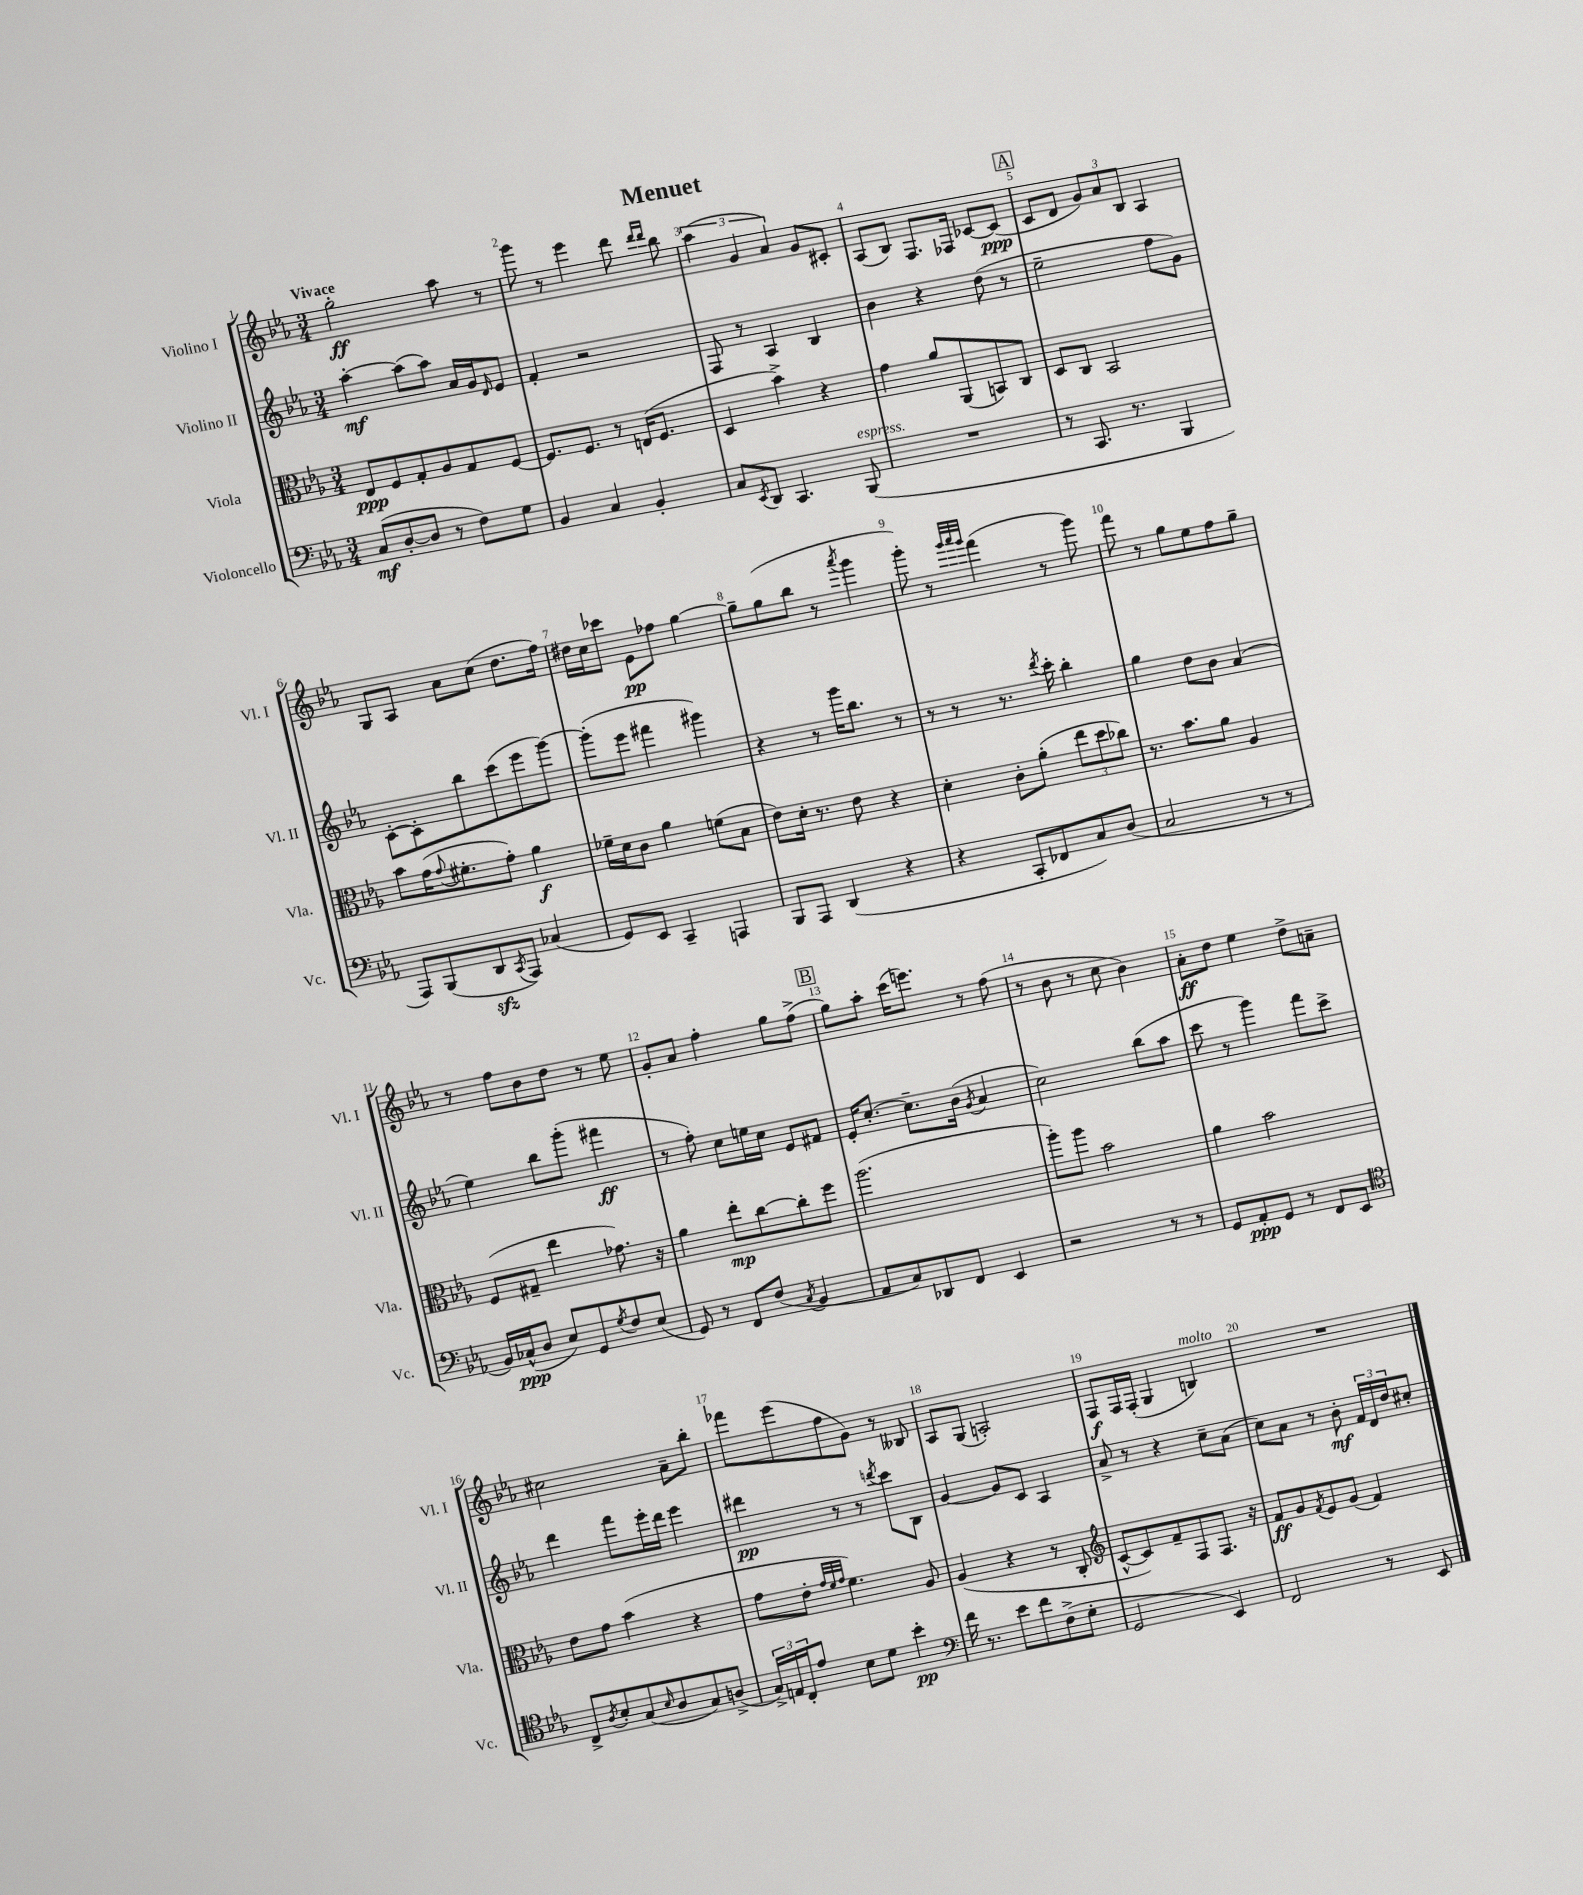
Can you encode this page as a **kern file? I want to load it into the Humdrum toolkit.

**kern	**kern	**kern	**kern
*staff4	*staff3	*staff2	*staff1
*clefF4	*clefC3	*clefG2	*clefG2
*k[b-e-a-]	*k[b-e-a-]	*k[b-e-a-]	*k[b-e-a-]
*M3/4	*M3/4	*M3/4	*M3/4
(8C/L	8E-/L	[4aa-'\	2gg'\
[8D'/	8F/	.	.
8D/]J	8G'/	(8aa-\]L	.
8r	8A-/	8aa-\J)	.
8F\L)	8G/	16a-/LL	8aa-\
.	.	16g/J	.
.	.	16qqd/	.
8G\J	[8F/J	8e-/J	8r
=	=	=	=
4BB-/	8.F/]L	4f'/	8ggg\
.	.	.	8r
.	8.F/J	.	.
4C/	.	2r	4eee-\
.	8r	.	.
4BB-'/	(16E/LK	.	8ddd\
.	8.F/J	.	.
.	.	.	16qqddd/LL
.	.	.	16qqddd/JJ
.	.	.	8bb-\
=	=	=	=
8C/L	4D/	8F/	(6aa-\
8qEE-/	.	.	.
8DD/J	.	8r	.
.	.	.	6g/
4.CC/	4b-^\)	4A-/	.
.	.	.	6a-/)
.	4r	4B-/	8g/L
(8BBB-/	.	.	8c#'/J
=	=	=	=
2.r	4g\	4b-\	(8A-/L
.	.	.	8B-/J)
.	8a-/L	4r	8.F/L
.	(8AA-/	.	.
.	.	.	16F-/Jk
.	8BB/)	(8dd\	[8c-/L
.	8C/J	8r	(8c-/]J
=	=	=	=
8r	8D/L	2ee-~\	8c/L
8.CC/	8C/J	.	8d/J
.	2BB-/	.	12g/L)
8.r	.	.	.
.	.	.	12a-/
.	.	.	12B-/J
4BBB-/	.	8ff\L	4A-/
.	.	8g\J)	.
=	=	=	=
8AAA-/L)	8b-\L	[8c'\L	8G/L
(8BBB-/	(16g\K	8c'\]	8A-/J
.	8qqg/	.	.
.	8.f#'\	.	.
8DD/	.	8bb-\	8a-\L
8qCC/	.	.	.
8AAA-/J)	8g'\J)	(8ccc\	(8cc\J
(4C-/	4a-\	8eee-\	8.dd\L
.	.	[8ggg\J)	.
.	.	.	16ff\Jk)
=	=	=	=
8GG/L)	16f-~\LL	(8ggg'\]L	16dd#\LL
.	16d\J	.	16cc\J
8EE-/J	8c\J	8eee-\J	8ccc-\J
4CC~/	4a-\	4fff#\	8e-\L
.	.	.	8ff-\J
4AAA/	(8f\L	4ggg#\)	[4gg\
.	8B-\J	.	.
=	=	=	=
8BBB-/L	8e-\L)	4r	8gg~\]L
8AAA-/J	16d'\Jk	.	(8gg\
.	8.r	.	.
(4DD/	.	8r	8bb-\J
.	8e-\	16ggg\LK	8r
.	.	8.bb-\J	.
.	.	.	8qaaa-/
4r	4r	.	4ggg\
.	.	8r	.
=	=	=	=
4r	4d'\	8r	8ggg'\)
.	.	8r	8r
.	.	.	32qqggg/LLL
.	.	.	32qqaaa-/
.	.	.	32qqggg/JJJ
8CC'/L	8c'\L	8.r	(4fff\
8FF-/	(8a-'\J	.	.
.	.	8qddd/	.
.	.	16ccc'\	.
8C/)	12ee-\L	4bb-'\	8r
.	12dd\	.	.
(8D/J	.	.	8ggg\)
.	12cc-\J)	.	.
=	=	=	=
2C/	8.r	4gg\	8fff\
.	.	.	8r
.	8.b-\L	.	.
.	.	8dd\L	8gg\L
.	8a-\J	8b-\J	8ee-\
8r	4A-/	(4a-/	8ff\
8r	.	.	8gg~\J
=	=	=	=
16BB-/LL)	(8F/L	4ee-\)	8r
(16C-^^/J	.	.	.
8D/J	8G#~/J	.	8ff\L
8E-/L)	4ee-\	8bb-\L	8b-\
8GG/	.	(8ggg'\J	8dd\J
8qG/	.	.	.
8F/	8.g-\)	4fff#\	8r
(8E-/J	.	.	8ee-\
.	16r	.	.
=	=	=	=
8GG/)	4a-\	8r	8g'/L
8r	.	8ff'\)	8a-/J
8FF/L	8ee-'\L	8cc\L	4ff'\
(8F/J	[8cc\	16ee\L	.
.	.	16cc\JJ	.
8qC/	.	.	.
4BB-/	8cc'\]	8e-/L	8gg\L
.	8ff\J	8f#/J	(8ff^\J
=	=	=	=
8AA-/L	(2.aa-\	16e-'/LK	8gg\L)
.	.	[8.cc'/J	.
8C/)	.	.	8aa-'\J
8DD-/	.	8.cc~\]L	(16ccc\LK
.	.	.	8.eee\J)
8FF/J	.	.	.
.	.	(16b-\Jk	.
.	.	8qg/	.
4EE-/	.	4a-/	8r
.	.	.	(8ff\
=	=	=	=
2r	8aa-'\L)	2cc\)	8r
.	8aa-\J	.	8b-\
.	2b-\	.	8r
.	.	.	8cc\
8r	.	(8bb-\L	4b-\)
8r	.	8aa-\J	.
=	=	=	=
8GG/L	4a-\	8ccc\	8a-'\L
8AA-'/	.	8r	8dd\J
8GG/J	2b-\	4ggg\)	4ee-\
8r	.	.	.
8FF/L	.	8fff\L	8dd^\L
8EE-/J	.	8ccc^\J	8a~\J
=	=	=	=
*clefC4	*	*	*
8C^/L	8e-\L	4ddd\	2cc#\
8qA-/	.	.	.
8B-'/	8g\J	.	.
(8G/	(4b-\	8fff\L	.
16qqB-/	.	.	.
8A-/	.	16eee-'\L	.
.	.	16ddd\JJ	.
8G/)	4r	4eee-\	8a-~\L
(8A^/J	.	.	8bb-'\J
=	=	=	=
24G^/LL)	8g\L	4ddd#\	8fff-\L
24E/	.	.	.
24C'/J	.	.	.
8e-/J	8e-'\J	.	(8eee-\
.	32qqg/LLL	.	.
.	32qqf/	.	.
.	32qqg/JJJ	.	.
8B-\L	4.f\)	8r	8ff\
8d\J	.	8r	8g\J)
.	.	8qddd/	.
4b-'\	.	8ccc\L	8r
.	8A-/	8B-\J	8B--/
=	=	=	=
*clefF4	*	*	*
16f\	(4A-/	[4g/	8A-/L
8.r	.	.	.
.	.	.	(8G/J
8e-\L	4r	8g/]L	2A'/)
8f\	.	8c/J	.
(8F^\	8r	4A-/	.
8G'\J	8C'/	.	.
=	=	=	=
*	*clefG2	*	*
2GG/	[8c^^/L	8a-^/	8F/L
.	8c/])	8r	16F/L
.	.	.	(16F'/JJ
.	8f~/	4r	4G/
.	8F/	.	.
4EE-/)	8.F/J	8cc~\L	4B/)
.	.	(8a-\J	.
.	16r	.	.
=	=	=	=
2FF/	8f/L	8cc\L)	2.r
.	8g/	8a-\J	.
.	8qf/	.	.
.	8e-/	8r	.
.	(8g/J	8b-'\	.
8r	4f/)	24f/LL	.
.	.	24d/	.
.	.	24dd/J	.
8EE-/	.	8cc#'/J	.
==	==	==	==
*-	*-	*-	*-
